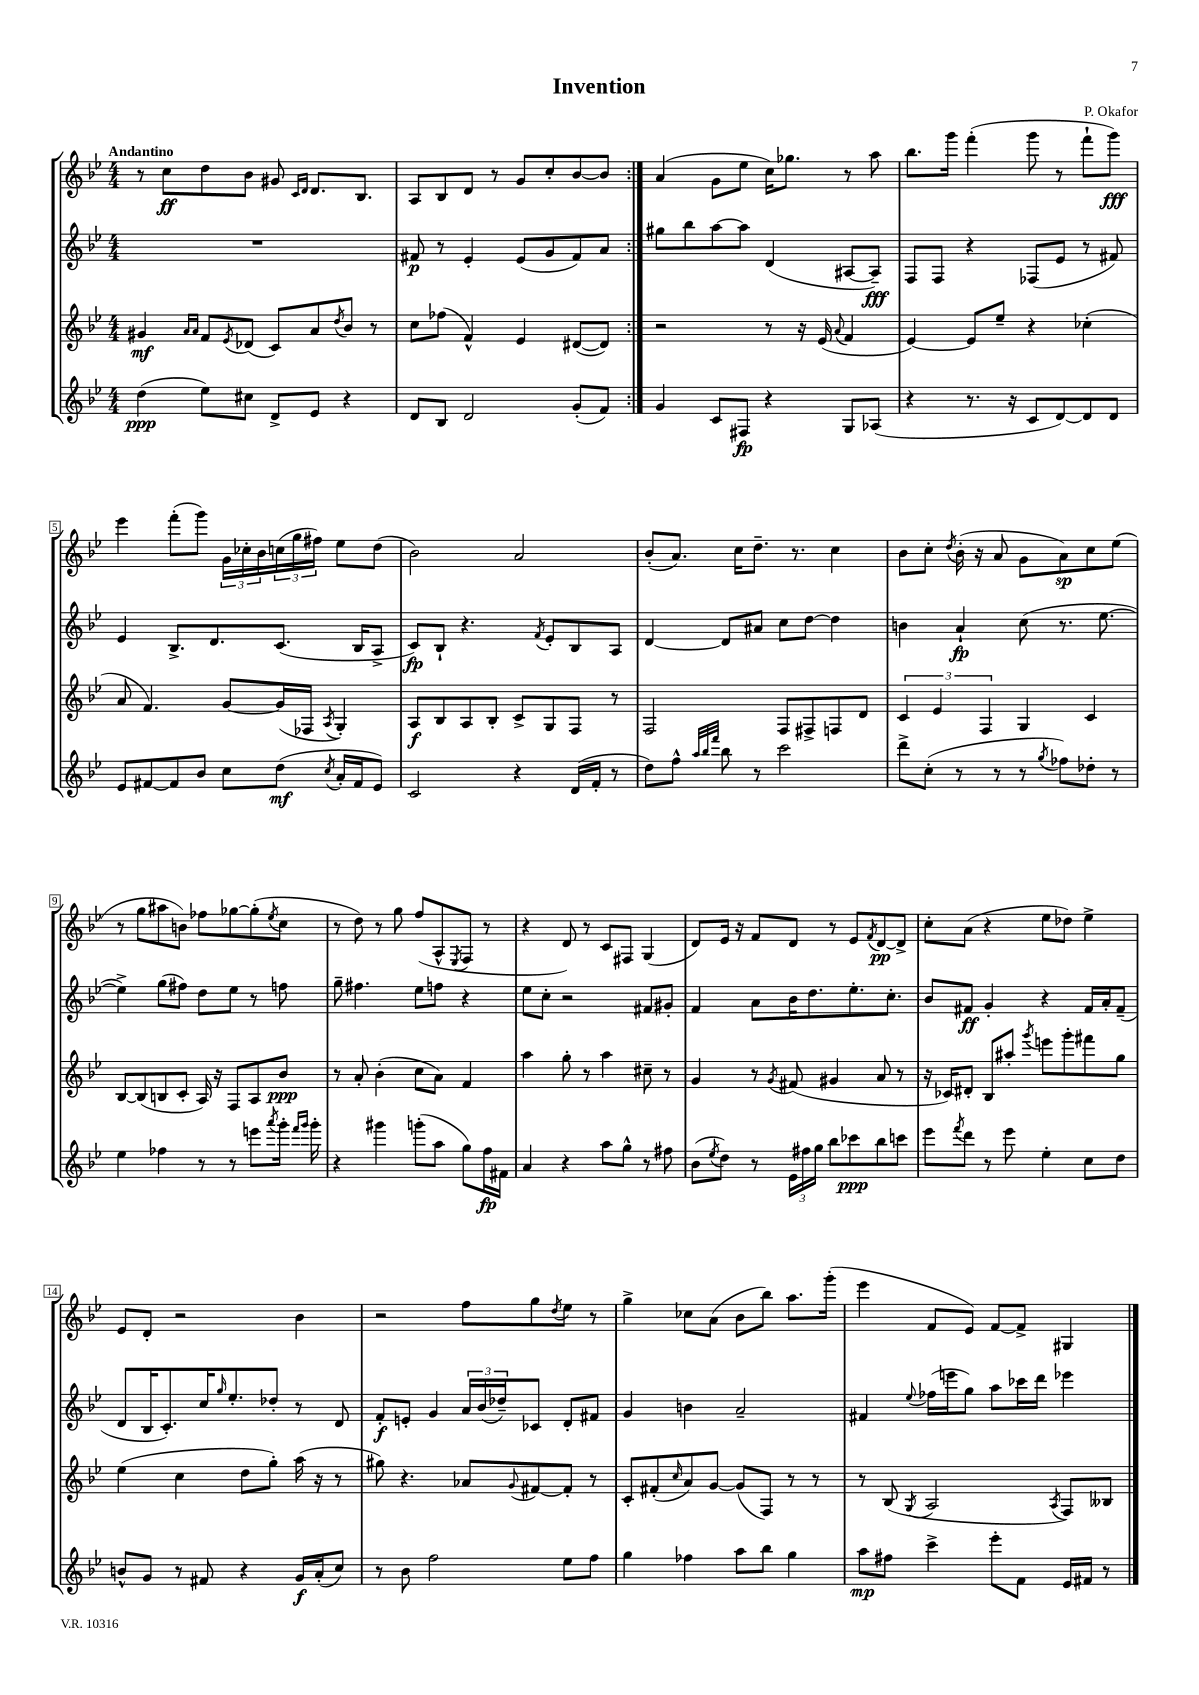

**kern	**kern	**kern	**kern
*staff4	*staff3	*staff2	*staff1
*clefG2	*clefG2	*clefG2	*clefG2
*k[b-e-]	*k[b-e-]	*k[b-e-]	*k[b-e-]
*M4/4	*M4/4	*M4/4	*M4/4
(4dd	4g#	1r	8r
.	.	.	8cc
.	16qqa	.	.
.	16qqa	.	.
8ee-)	8f	.	8dd
.	8qe-	.	.
8cc#	(8d-	.	8b-
8d^	8c)	.	8g#
.	.	.	16qqc
.	.	.	16qqd
8e-	8a	.	8.d
.	8qdd	.	.
4r	8b-	.	.
.	.	.	8.B-
.	8r	.	.
=	=	=	=
8d	8cc	8f#	8A
8B-	(8ff-	8r	8B-
2d	4f^^)	4e-'	8d
.	.	.	8r
.	4e-	(8e-	8g
.	.	8g	8cc'
(8g'	([8d#	8f#)	[8b-
8f)	8d#])	8a	8b-]
=:|!	=:|!	=:|!	=:|!
4g	2r	8gg#	(4a
.	.	8bb-	.
8c	.	[8aa	8g
8F#	.	8aa]	8ee-
4r	8r	(4d	16cc)
.	.	.	8.gg-
.	16r	.	.
.	(16e-	.	.
.	8qqa	.	.
8G	4f	[8A#	8r
(8A-	.	8A#~])	8aa
=	=	=	=
4r	[4e-)	8F	8.bb-
.	.	8F	.
.	.	.	16ggg
8.r	8e-]	4r	(4fff'
.	8ee-~	.	.
16r	.	.	.
8c	4r	(8F-	8ggg
[8d)	.	8e-	8r
8d]	(4cc-'	8r	8fff`
8d	.	8f#)	8ggg)
=	=	=	=
8e-	8a	4e-	4eee-
[8f#	4.f)	.	.
8f#]	.	8.B-^	(8fff'
8b-	.	.	8ggg)
.	.	8.d	.
8cc	[8g	.	24g
.	.	.	24cc-'
.	.	.	24b-
(8dd	(16g]	(8.c	(24cc
.	.	.	24gg
.	16F-	.	.
.	.	.	24ff#)
8qcc	8qA	.	.
16a'	4G')	.	8ee-
16f#	.	16B-	.
8e-)	.	8A^	(8dd
=	=	=	=
2c	8A	8c)	2b-)
.	8B-	8B-`	.
.	8A	4.r	.
.	8B-'	.	.
4r	8c^	.	2a
.	.	8qf	.
.	8G	8e-'	.
(16d	8F	8B-	.
16f'	.	.	.
8r	8r	8A	.
=	=	=	=
8dd)	2F	[4d	(8b-'
8ff^^	.	.	8.a)
32qqaa	.	.	.
32qqbb-	.	.	.
32qqfff	.	.	.
8bb-	.	8d]	.
.	.	.	16cc
8r	.	8a#	8.dd~
2ccc	8F	8cc	.
.	.	.	8.r
.	8F#^	[8dd	.
.	8F	4dd]	4cc
.	8d	.	.
=	=	=	=
8ddd^	6c	4b	8b-
(8cc'	.	.	8cc'
.	6e-	.	.
.	.	.	8qdd
8r	.	4a`	(16b-'
.	.	.	16r
.	6F	.	.
8r	.	.	8a
8r	4G	(8cc	8g
8qgg	.	.	.
8ff-)	.	8.r	8a)
8dd-'	4c	.	8cc
.	.	[8.ee-	.
8r	.	.	(8ee-
=	=	=	=
4ee-	[8B-	4ee-^])	8r
.	(8B-]	.	8gg
4ff-	8B	(8gg	8aa#
.	8c'	8ff#)	8b)
8r	16A)	8dd	8ff-
.	16r	.	.
8r	8F	8ee-	[8gg-
8eee	8A	8r	(8gg-']
8qaaa	.	.	8qee-
16ggg'	8b-	8ff	8cc
16qqfff	.	.	.
16qqggg	.	.	.
16ggg'	.	.	.
=	=	=	=
4r	8r	8gg~	8r
.	8a'	4.ff#	8dd)
4ggg#	(4b-'	.	8r
.	.	.	8gg
(8ggg'	8cc	8ee-	(8ff
8aa	8a)	8ff	8A^^
.	.	.	8qE-
8gg)	4f	4r	8F
16ff	.	.	8r
16f#	.	.	.
=	=	=	=
4a	4aa	8ee-	4r
.	.	8cc'	.
4r	8gg'	2r	8d)
.	8r	.	8r
8aa	4aa	.	8c
8gg^^	.	.	8F#
8r	8cc#~	8f#	(4G
8ff#	8r	8g#'	.
=	=	=	=
(8b-	4g	4f	8d)
8qee-	.	.	.
8dd)	.	.	16e-
.	.	.	16r
8r	8r	8a	8f
.	8qg	.	.
24e-	(8f#	16b-	8d
24ff#	.	.	.
.	.	8.dd	.
24gg	.	.	.
8bb-	4g#	.	8r
8ccc-	.	8.ee-'	8e-
.	.	.	8qf
8bb-	8a	.	[8d
.	.	8.cc'	.
8ccc	8r	.	8d^]
=	=	=	=
8eee-	16r	8b-	8cc'
.	16c-)	.	.
8qfff	.	.	.
8ddd	8d#'	8f#	(8a
8r	8B-	4g'	4r
8eee-	8aa#'	.	.
.	8qggg	.	.
4ee-'	8eee	4r	8ee-
.	8ggg'	.	8dd-)
8cc	8fff#	16f#	4ee-^
.	.	16a'	.
8dd	8gg	(8f#~	.
=	=	=	=
8b^^	(4ee-	8d	8e-
8g	.	16B-	8d'
.	.	8.c')	.
8r	4cc	.	2r
8f#	.	16cc	.
.	.	16qqgg	.
.	.	8.ee-'	.
4r	8dd	.	.
.	8gg')	8dd-'	.
16g	(16aa	8r	4b-
(16a'	16r	.	.
8cc)	8r	8d	.
=	=	=	=
8r	8gg#)	8f'	2r
8b-	4.r	8e'	.
2ff	.	4g	.
.	8a-	24a	8ff
.	.	(24b-	.
.	.	24dd-~)	.
.	8qqg	.	.
.	[8f#	8c-	8gg
.	.	.	8qdd
8ee-	8f#']	8d'	8ee-
8ff	8r	8f#	8r
=	=	=	=
4gg	8c'	4g	4gg^
.	(8f#'	.	.
.	16qqcc	.	.
4ff-	8a)	4b	8cc-
.	[8g	.	(8a
8aa	(8g]	2a~	8b-
8bb-	8F)	.	8bb-)
4gg	8r	.	8.aa
.	8r	.	.
.	.	.	(16ggg'
=	=	=	=
8aa	8r	4f#	4eee-
8ff#	(8B-	.	.
.	8qG	8qqee-	.
4ccc^	2A	(16ff-	8f
.	.	16eee	.
.	.	8gg)	8e-)
8eee-'	.	8aa	[8f
8f	.	16ccc-	8f^]
.	.	16ddd	.
.	8qA	.	.
16e-	8F)	4eee-	4G#
16f#	.	.	.
8r	8B--	.	.
==	==	==	==
*-	*-	*-	*-
